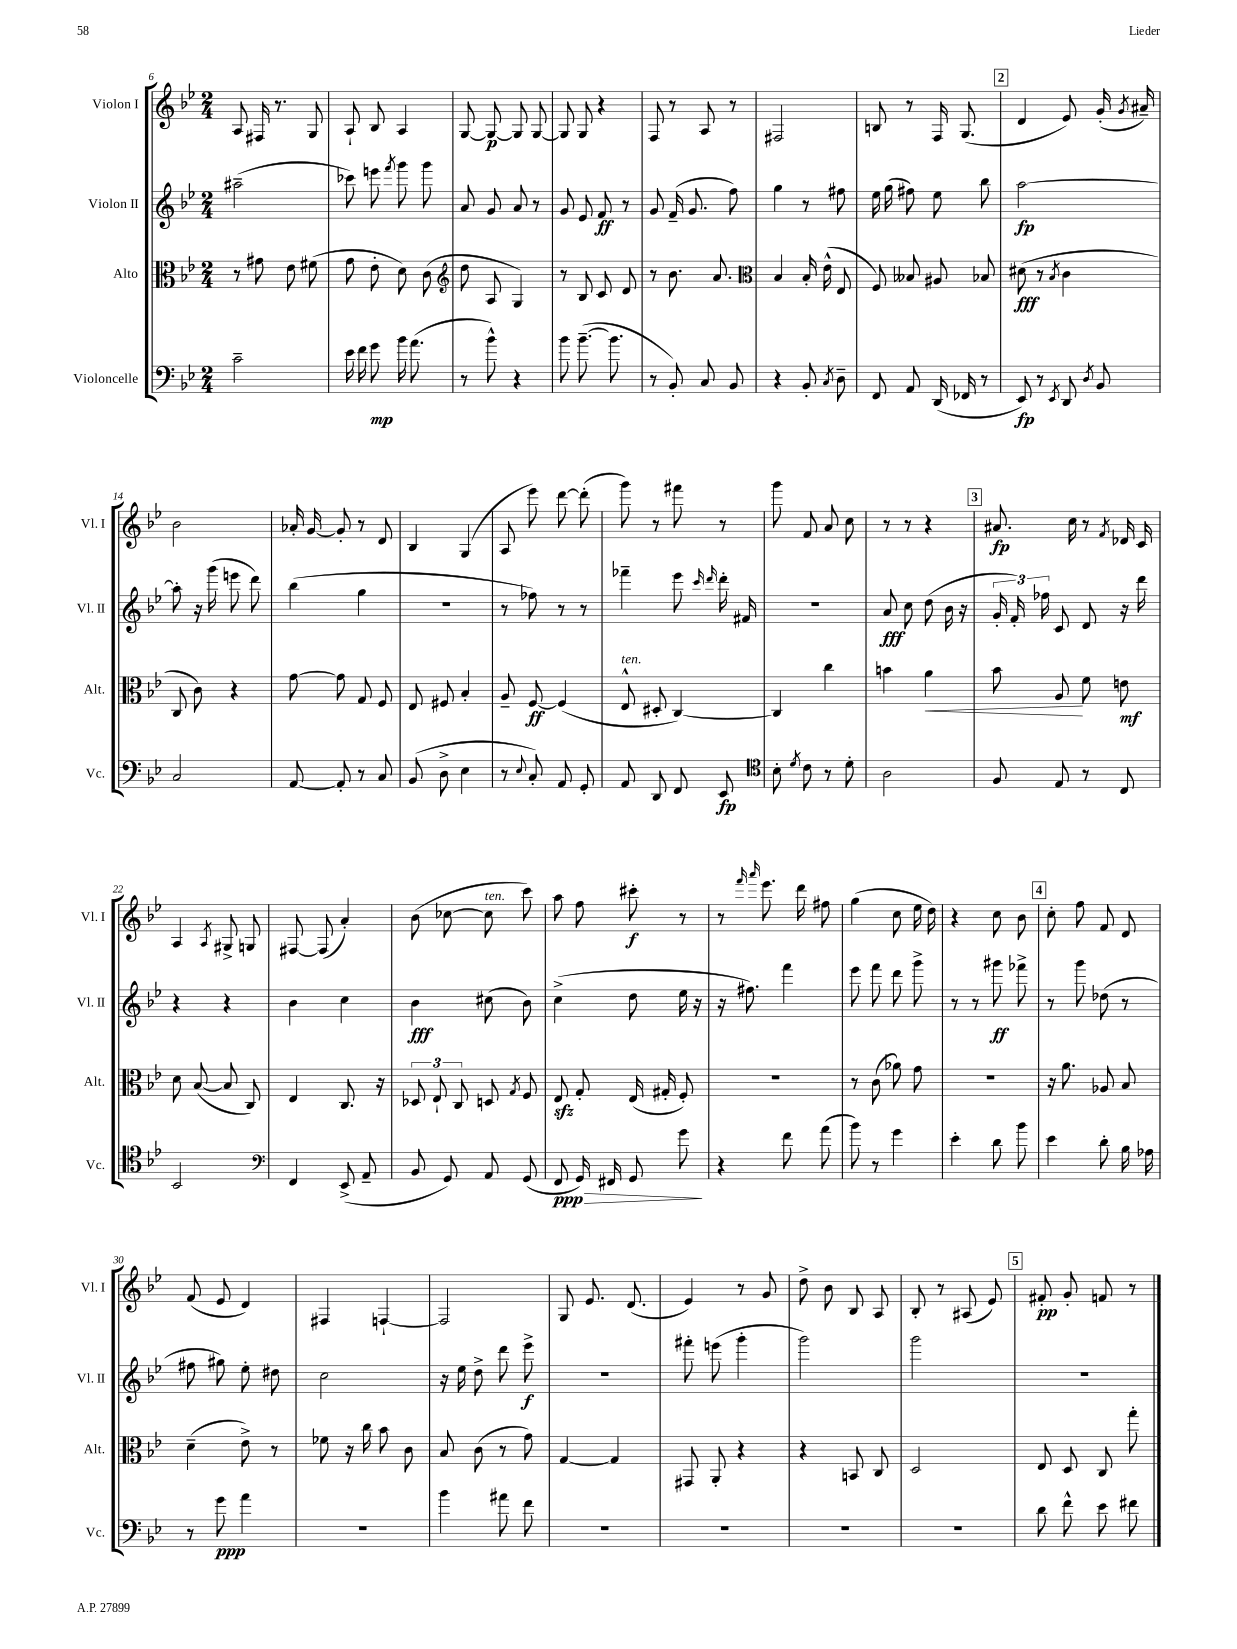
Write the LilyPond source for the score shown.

<<
\new StaffGroup <<
\new Staff = "s0" \with { instrumentName = "Violon I" shortInstrumentName = "Vl. I" } {
    \clef treble \key bes \major \numericTimeSignature \time 2/4
    \autoBeamOff a8 fis16 r8. g8 |
    a8-! bes8 a4 |
    g8~ g8~\p g8 g8~ |
    g8 g8 r4 |
    f8 r8 a8 r8 |
    fis2 |
    b8 r8 f16 g8.( |
    \mark \markup { \box "2" } d'4 ees'8) g'16-.( \acciaccatura { g'8 } ais'16--) |
    bes'2 |
    aes'16-. g'16~ g'8-. r8 d'8 |
    bes4 g4( |
    a8 ees'''8) d'''8~ d'''8-.( |
    g'''8) r8 fis'''8 r8 |
    g'''8 f'8 a'8 c''8 |
    r8 r8 r4 |
    \mark \markup { \box "3" } ais'8.\fp c''16 r8 \acciaccatura { f'8 } des'16 c'16 |
    a4 \acciaccatura { a8 } gis8-> g8 |
    fis8~ fis8( a'4-.) |
    bes'8( ces''8~ ces''8^\markup { \italic "ten." } c'''8) |
    a''8 f''8 cis'''8-.\f r8 |
    r8 \grace { f'''16 a'''16 } ees'''8. d'''16 fis''8 |
    g''4( c''8 ees''16 d''16) |
    r4 c''8 bes'8 |
    \mark \markup { \box "4" } c''8-. f''8 f'8 d'8 |
    f'8( ees'8 d'4) |
    fis4 f4~-! |
    f2 |
    g8 ees'8. d'8.( |
    ees'4) r8 g'8 |
    d''8-> bes'8 bes8 a8 |
    bes8-. r8 ais8( ees'8) |
    \mark \markup { \box "5" } fis'8-.\pp g'8-. f'8 r8 \bar "|." |
}
\new Staff = "s1" \with { instrumentName = "Violon II" shortInstrumentName = "Vl. II" } {
    \clef treble \key bes \major \numericTimeSignature \time 2/4
    \autoBeamOff ais''2--( |
    ces'''8) e'''8 \acciaccatura { f'''8 } g'''8 g'''8 |
    a'8 g'8 a'8 r8 |
    g'8 ees'8 f'8\ff r8 |
    g'8 f'16--( g'8. f''8) |
    g''4 r8 fis''8 |
    ees''16 g''16( fis''8) ees''8 bes''8 |
    \mark \markup { \box "2" } a''2~\fp |
    a''8-. r16 g'''16( e'''8 d'''8) |
    bes''4( g''4 |
    r2 |
    r8 fes''8) r8 r8 |
    fes'''4-- ees'''8 \grace { c'''16 d'''16 } d'''16-. fis'16 |
    r2 |
    a'8\fff c''8 d''8( bes'16 r16 |
    \mark \markup { \box "3" } \tuplet 3/2 { g'16-. f'16-.) fes''16 } c'8 d'8 r16 d'''16 |
    r4 r4 |
    bes'4 c''4 |
    bes'4\fff cis''8( bes'8) |
    c''4->( d''8 ees''16 r16 |
    r16 fis''8.) f'''4 |
    ees'''8 f'''8 d'''8 g'''8-> |
    r8 r8 gis'''8\ff fes'''8-> |
    \mark \markup { \box "4" } r8 g'''8 des''8( r8 |
    fis''8 gis''8) ees''8-. dis''8 |
    c''2 |
    r16 ees''16 d''8-> d'''8 ees'''8->\f |
    r2 |
    fis'''8-. e'''8( g'''4-. |
    g'''2) |
    g'''2 |
    \mark \markup { \box "5" } r2 \bar "|." |
}
\new Staff = "s2" \with { instrumentName = "Alto" shortInstrumentName = "Alt." } {
    \clef alto \key bes \major \numericTimeSignature \time 2/4
    \autoBeamOff r8 gis'8 ees'8 fis'8( |
    g'8 ees'8-. d'8) c'8( |
    \clef treble d''8 a8 g4) |
    r8 bes8 c'8 d'8 |
    r8 bes'8. a'8. |
    \clef alto bes4 bes16-. ees'16-^( ees8 |
    f8) beses8 ais8 bes8 |
    \mark \markup { \box "2" } dis'8\fff( r8 \acciaccatura { bes8 } c'4 |
    c8 c'8) r4 |
    g'8~ g'8 g8 f8 |
    ees8 fis8 bes4-. |
    a8-- f8~\ff f4( |
    ees8-^^\markup { \italic "ten." } dis8-. c4~) |
    c4 c''4 |
    b'4 a'4\< |
    \mark \markup { \box "3" } bes'8 a8\! f'8 e'8\mf |
    d'8 bes8~( bes8 c8) |
    ees4 c8. r16 |
    \tuplet 3/2 { des8 ees8-! c8 } d8 \acciaccatura { g8 } f8 |
    ees8\sfz g8-. ees16( gis16-. f8-.) |
    r2 |
    r8 c'8( aes'8) g'8 |
    r2 |
    \mark \markup { \box "4" } r16 a'8. aes8 bes8 |
    d'4--( ees'8->) r8 |
    fes'8 r16 c''16 bes'8 c'8 |
    bes8 c'8( r8 g'8) |
    g4~ g4 |
    gis,8 a,8-. r4 |
    r4 b,8 c8 |
    d2 |
    \mark \markup { \box "5" } ees8 d8 c8 g''8-. \bar "|." |
}
\new Staff = "s3" \with { instrumentName = "Violoncelle" shortInstrumentName = "Vc." } {
    \clef bass \key bes \major \numericTimeSignature \time 2/4
    \autoBeamOff c'2-- |
    ees'16 f'16 g'8\mp bes'16 a'8.( |
    r8 bes'8-^) r4 |
    bes'8 bes'8.~--( bes'8. |
    r8 bes,8-.) c8 bes,8 |
    r4 bes,8-. \acciaccatura { c8 } d8-- |
    f,8 a,8 d,16( fes,16 r8 |
    \mark \markup { \box "2" } ees,8\fp) r8 \acciaccatura { ees,8 } d,8 \acciaccatura { d8 } bes,8 |
    c2 |
    a,8~ a,8-. r8 c8 |
    bes,8( d8-> ees4 |
    r8 \appoggiatura { ees8 } c8-.) a,8 g,8-. |
    a,8 d,8 f,8 ees,8\fp |
    \clef tenor bes8-. \acciaccatura { d'8 } c'8 r8 d'8-. |
    a2 |
    \mark \markup { \box "3" } f8 ees8 r8 c8 |
    bes,2 |
    \clef bass f,4 ees,8->( a,8-- |
    bes,8 g,8) a,8 g,8( |
    f,8\ppp\> g,16) fis,16 g,8 g'8\! |
    r4 f'8 a'8( |
    bes'8) r8 g'4 |
    ees'4-. d'8 bes'8 |
    \mark \markup { \box "4" } ees'4 d'8-. bes16 aes16 |
    r8 g'8\ppp a'4 |
    r2 |
    bes'4 ais'8 f'8 |
    R2 |
    R2 |
    R2 |
    R2 |
    \mark \markup { \box "5" } d'8 f'8-^ ees'8 fis'8 \bar "|." |
}
>>
>>
\layout { \context { \Score currentBarNumber = #6 } }
